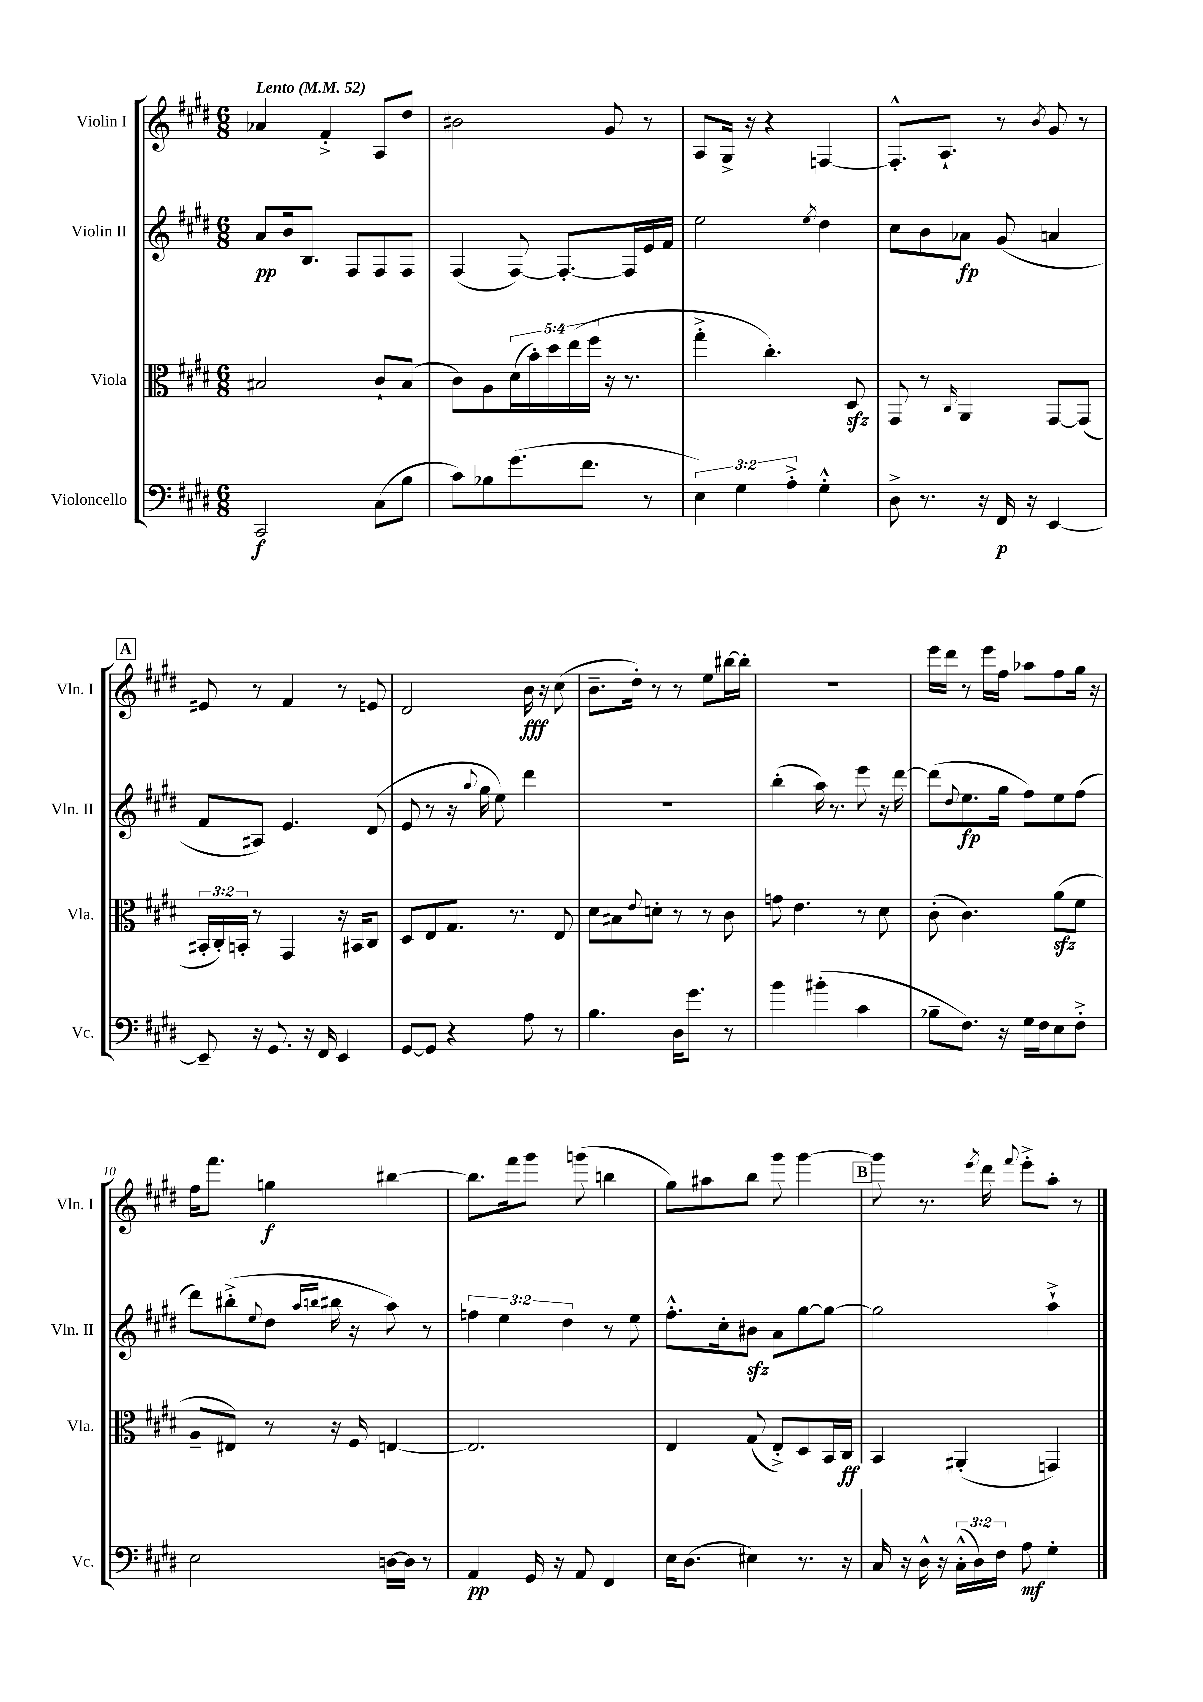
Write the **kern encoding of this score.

**kern	**kern	**kern	**kern
*staff4	*staff3	*staff2	*staff1
*clefF4	*clefC3	*clefG2	*clefG2
*k[f#c#g#d#]	*k[f#c#g#d#]	*k[f#c#g#d#]	*k[f#c#g#d#]
*M6/8	*M6/8	*M6/8	*M6/8
*MM52	*MM52	*MM52	*MM52
2CC#/	2B#/	8a/L	4a-/
.	.	16b/k	.
.	.	8.B/J	.
.	.	.	4f#'^/
.	.	8F#/L	.
(8C#\L	8c#`/L	8F#/	8A/L
8B\J	(8B#/J	8F#/J	8dd#/J
=	=	=	=
8c#\L)	8c#\L)	(4F#/	2b#\
8B-\	8A\	.	.
(8.g#\	(20d#\L	[8F#/)	.
.	20b'\)	.	.
.	20dd#\	.	.
.	.	8.F#'/_L	.
.	(20ee\	.	.
8.f#\J	.	.	.
.	20ff#\JJ	.	.
.	16r	.	8g#/
.	8.r	16F#/]L	.
8r	.	16e/	8r
.	.	16f#/JJ	.
=	=	=	=
6E\)	4gg#'^\	2ee\	8A/L
.	.	.	16G#^/Jk
6G#\	.	.	.
.	.	.	16r
.	4.cc#'\)	.	4r
6A'^\	.	.	.
.	.	8qee/	.
4G#'^^\	.	4dd#\	[4F/
.	8D#/	.	.
=	=	=	=
8D#^\	8GG#/	8cc#\L	8.F'^^/]L
8.r	8r	8b\	.
.	.	.	8.A`/J
.	16qqC#/	.	.
.	4AA/	8a-\J	.
16r	.	.	.
16FF#/	.	(8g#/	8r
16r	.	.	.
.	.	.	8qb/
[4EE/	[8GG#/L	4a/	8g#/
.	(8GG#/]J	.	8r
=	=	=	=
8EE~/]	24BB#'/LL	8f#/L	8e#/
.	24C#'/)	.	.
.	24BB'/JJ	.	.
16r	8r	8A#/J)	8r
8.GG#/	.	.	.
.	4GG#/	4.e/	4f#/
16r	.	.	.
16FF#/	.	.	.
4EE/	16r	.	8r
.	16BB#/LK	.	.
.	8C#/J	(8d#/	8e/
=	=	=	=
[8GG#/L	8D#/L	8e/	2d#/
8GG#/]J	8E/	8r	.
4r	8.G#/J	16r	.
.	.	8qqaa/	.
.	.	16gg#\	.
.	.	8ee\)	.
.	8.r	.	.
8A\	.	4ddd#\	16b\
.	.	.	16r
8r	8E/	.	(8cc#\
=	=	=	=
4.B\	8d#\L	2.r	8.b~\L
.	8B#\	.	.
.	.	.	16dd#'\Jk)
.	8qqe/	.	.
.	8d'\J	.	8r
16D#\LK	8r	.	8r
8.g#\J	.	.	.
.	8r	.	8ee\L
8r	8c#\	.	[16bb#\L
.	.	.	16bb#'\]JJ
=	=	=	=
4b\	8g\	(4bb'\	2.r
.	4.e\	.	.
(4b#'\	.	16aa\)	.
.	.	8.r	.
4c#\	8r	8eee\	.
.	8d#\	16r	.
.	.	[16ddd#\	.
=	=	=	=
8B-~\L	(8c#'\	(8ddd#\]L	16eee\LL
.	.	.	16ddd#\JJ
.	.	8qqdd#/	.
8.F#\J)	4.c#\)	8.ee\	8r
.	.	.	16eee\LL
16r	.	16gg#\Jk	16ff#\JJ
16G#\LL	.	8ff#\L)	8aa-\L
16F#\J	.	.	.
8E\	(8a\L	8ee\	8ff#\
8F#'^\J	8f#\J	(8ff#\J	16gg#\Jk
.	.	.	16r
=	=	=	=
2E\	8A~/L	8ddd#\L)	16ff#\LK
.	.	.	8.fff#\J
.	8E#/J)	(8bb#'^\	.
.	.	8qqee/	.
.	8r	8dd#\J	4gg\
.	.	16qqaa/LL	.
.	.	16qqbb/JJ	.
.	16r	16bb#\	.
.	16F#/	16r	.
[16D\LL	[4E/	8aa\)	[4bb#\
16D\]JJ	.	.	.
8r	.	8r	.
=	=	=	=
4AA/	2.E/]	6ff\	8.bb#\]L
.	.	6ee\	.
.	.	.	16fff#\k
16GG#/	.	.	8ggg#\J
16r	.	.	.
.	.	6dd#\	.
8AA/	.	.	(8ggg\
4FF#/	.	8r	4bb\
.	.	8ee\	.
=	=	=	=
16E\LK	4E/	8.ff#'^^\L	8gg#\L)
(8.D#\J	.	.	.
.	.	.	8aa#\
.	.	16cc#'\k	.
4E#\)	(8G#/	8b#\J	8bb\J
.	8E'^/L)	8a\L	8ggg#\
8.r	8D#/	[8gg#\	[4ggg#\
.	16BB/L	8gg#\_J	.
16r	16C#/JJ	.	.
=	=	=	=
16C#/	4BB/	2gg#\]	8ggg#\]
16r	.	.	.
16D#^^\	.	.	8.r
16r	.	.	.
(24C#'^^\LL	(4AA#'/	.	.
24D#\)	.	.	.
.	.	.	8qeee/
.	.	.	16ddd#\
24F#\JJ	.	.	.
.	.	.	8qqfff#/
8A\	.	.	8eee'^\L
4G#'\	4GG/)	4aa`^\	8aa'\J
.	.	.	8r
==	==	==	==
*-	*-	*-	*-
